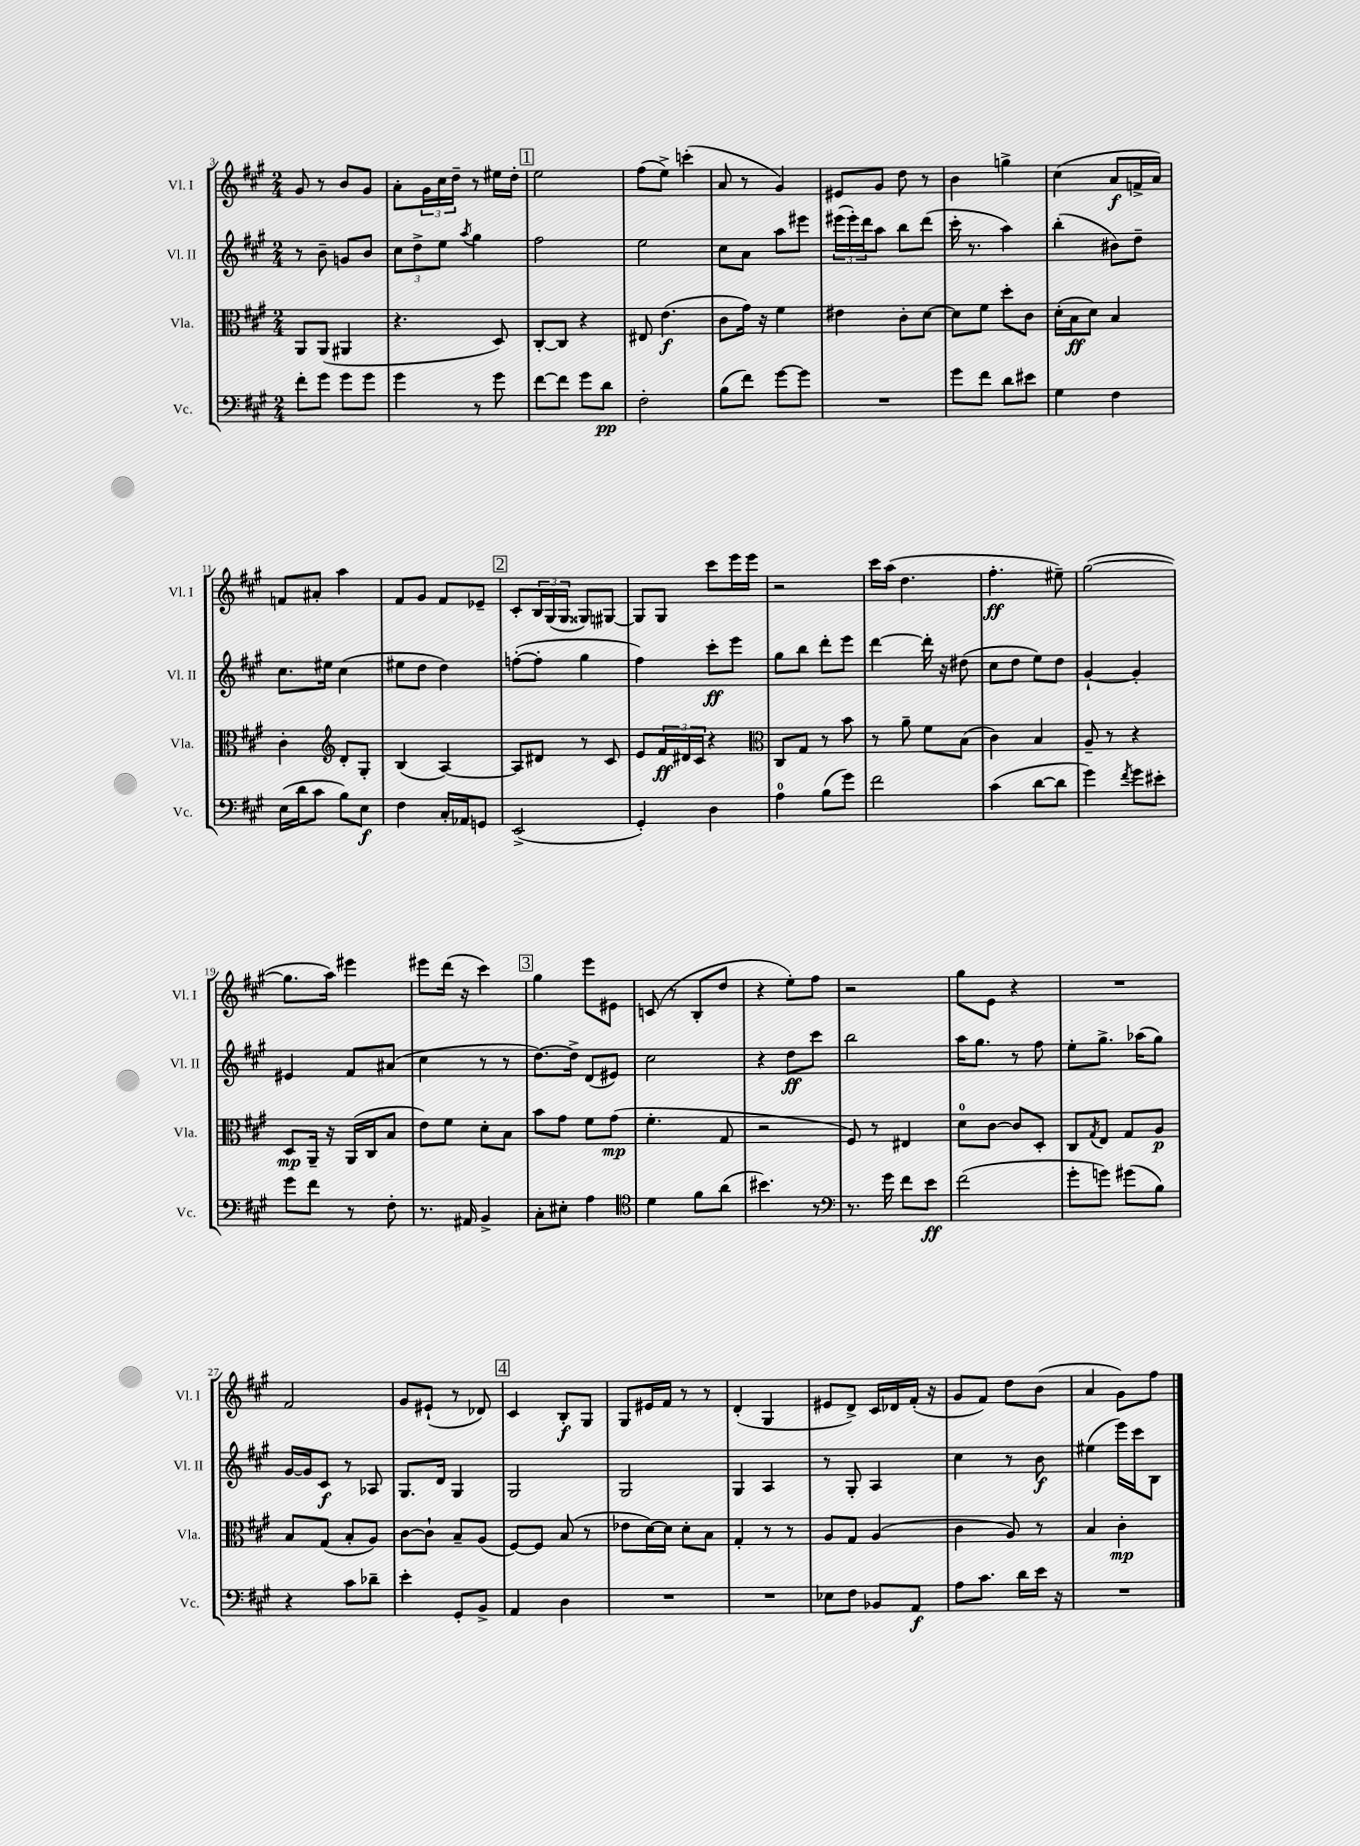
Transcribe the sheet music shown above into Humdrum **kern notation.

**kern	**kern	**kern	**kern
*staff4	*staff3	*staff2	*staff1
*clefF4	*clefC3	*clefG2	*clefG2
*k[f#c#g#]	*k[f#c#g#]	*k[f#c#g#]	*k[f#c#g#]
*M2/4	*M2/4	*M2/4	*M2/4
8f#'\L	8AA/L	8r	8g#/
8g#\J	(8AA/J	8b~\	8r
8g#\L	4AA#/	8g/L	8b/L
8g#\J	.	8b/J	8g#/J
=	=	=	=
4g#\	4.r	12cc#\L	8a'\L
.	.	12dd^\	.
.	.	.	24g#\L
.	.	12ee\J	24cc#\
.	.	.	24dd~\JJ
.	.	8qaa/	.
8r	.	4gg#\	8r
8g#\	8D/)	.	16ee#\LL
.	.	.	16dd'\JJ
=	=	=	=
[8f#\L	[8C#'/L	2ff#\	2ee\
8f#\]J	8C#/]J	.	.
8g#\L	4r	.	.
8d\J	.	.	.
=	=	=	=
2F#'\	8E#/	2ee\	(8ff#\L
.	(4.e\	.	8ee^\J)
.	.	.	(4ccc'\
=	=	=	=
(8B\L	8c#\L	8cc#\L	8a/
8f#\J)	16g#\Jk)	8a\J	8r
.	16r	.	.
[8g#\L	4f#\	8aa\L	4g#/)
8g#\]J	.	8eee#\J	.
=	=	=	=
2r	4e#\	(24eee#\LL	8e#/L
.	.	24eee#'\)	.
.	.	24ddd\J	.
.	.	8aa\J	8g#/J
.	8c#'\L	8bb\L	8dd\
.	[8d\J	(8ddd\J	8r
=	=	=	=
8g#\L	8d\]L	16ccc#'\	4b\
.	.	8.r	.
8f#\J	8f#\J	.	.
8d\L	8dd'\L	4aa\)	4gg^\
8e#\J	8c#\J	.	.
=	=	=	=
4G#\	(16d'\LL	(4bb'\	(4cc#\
.	16B\J	.	.
.	8d\J)	.	.
4F#\	4B/	8b#\L)	8a/L
.	.	8dd~\J	16f^/L
.	.	.	16a/JJ)
=	=	=	=
(16E\LL	4c#'\	8.cc#\L	8f/L
16d\J	.	.	.
8c#\J	.	.	8a#'/J
.	.	16ee#\Jk	.
*	*clefG2	*	*
8B\L)	8d'/L	(4cc#\	4aa\
8E\J	8G#'/J	.	.
=	=	=	=
4F#\	(4B/	8ee#\L	8f#/L
.	.	8dd\J	8g#/J
16C#'/LL	[4A/)	4dd\)	8f#/L
16AA-/J	.	.	.
8GG/J	.	.	8e-~/J
=	=	=	=
(2EE^/	8A/]L	([8ff'\L	8c#'/L
.	8d#/J	8ff'\]J	24B/L
.	.	.	(24G#/
.	.	.	24G#/JJ
.	8r	4gg#\	8G##/L)
.	8c#/	.	[8G#/J
=	=	=	=
4GG#'/)	8e/L	4ff#\)	8G#/]L
.	24f#/L	.	8G#/J
.	24d#/	.	.
.	24c#/JJ	.	.
4D\	4r	8ccc#'\L	8ccc#\L
.	.	8eee\J	16eee\L
.	.	.	16eee\JJ
=	=	=	=
*	*clefC3	*	*
4A\	8C#/L	8gg#\L	2r
.	8G#/J	8bb\J	.
(8B\L	8r	8ddd'\L	.
8g#\J)	8b\	8eee\J	.
=	=	=	=
2f#\	8r	[4ddd\	16ccc#\LL
.	.	.	(16aa\JJ
.	8a~\	.	4.dd\
.	8f#\L	16ddd'\]	.
.	.	16r	.
.	(8B\J	(8dd#\	.
=	=	=	=
(4c#\	4c#\)	8cc#\L	4.ff#'\
.	.	8dd\J	.
[8d\L	4B/	8ee\L)	.
8d\]J	.	8dd\J	8ee#~\)
=	=	=	=
4g#\)	8A~/	[4g#`/	([2gg#\
.	8r	.	.
8qf#/	.	.	.
8g#\L	4r	4g#'/]	.
8e#'\J	.	.	.
=	=	=	=
8g#\L	8D/L	4e#/	8.gg#\]L
8f#\J	16AA~/Jk	.	.
.	16r	.	16aa\Jk)
8r	(16AA/LL	8f#/L	4eee#\
.	16C#/J	.	.
8F#'\	8B/J	(8a#/J	.
=	=	=	=
8.r	8e\L)	4cc#\	8eee#\L
.	8f#\J	.	(16ddd\Jk
16AA#/	.	.	16r
4BB^/	8d'\L	8r	4ccc#\)
.	8B\J	8r	.
=	=	=	=
8C#'\L	8b\L	[8.dd\L)	4gg#\
8E#'\J	8g#\J	.	.
.	.	16dd^\]Jk	.
4A\	8f#\L	(8d/L	8eee\L
.	(8g#\J	8e#/J)	8e#\J
=	=	=	=
*clefC4	*	*	*
4d\	4.f#'\	2cc#\	(8c/
.	.	.	8r
8f#\L	.	.	8B'/L
(8a\J	8G#/	.	8dd/J
=	=	=	=
4.b#\)	2r	4r	4r
.	.	8dd\L	8ee'\L)
8r	.	8ccc#\J	8ff#\J
=	=	=	=
*clefF4	*	*	*
8.r	8F#/)	2bb\	2r
.	8r	.	.
16g#\	.	.	.
8f#\L	4E#/	.	.
8e\J	.	.	.
=	=	=	=
(2f#\	8d\L	16aa\LK	8gg#\L
.	.	8.gg#\J	.
.	[8c#\J	.	8e\J
.	8c#/]L	8r	4r
.	8D'/J	8ff#\	.
=	=	=	=
8g#'\L	8C#/L	8ee'\L	2r
.	8qG#/	.	.
8g\J)	8E/J	8.gg#^\J	.
(8g#\L	8G#/L	.	.
.	.	(16aa-\LK	.
8B\J)	8A/J	8gg#\J)	.
=	=	=	=
4r	8B/L	[16g#/LL	2f#/
.	.	16g#/]J	.
.	(8G#/J	8c#/J	.
8c#\L	8B'/L	8r	.
8d-~\J	8A/J)	8A-/	.
=	=	=	=
4e'\	[8c#\L	8.G#/L	8g#/L
.	8c#`\]J	.	(8e#`/J
.	.	16d/Jk	.
8GG#'/L	8B~/L	4G#/	8r
8BB^/J	(8A/J	.	8d-/)
=	=	=	=
4AA/	[8F#/L)	2G#/	4c#/
.	8F#/]J	.	.
4D\	(8B/	.	8B'/L
.	8r	.	8G#/J
=	=	=	=
2r	8e-\L	2G#/	8G#/L
.	[16d\L)	.	16e#/L
.	16d\]JJ	.	16f#/JJ
.	8d'\L	.	8r
.	8B\J	.	8r
=	=	=	=
2r	4G#'/	4G#/	(4d'/
.	8r	4A/	4G#/
.	8r	.	.
=	=	=	=
8E-\L	8A/L	8r	8e#/L
8F#\J	8G#/J	8G#'/	8d^/J)
8BB-/L	(4A/	4A/	16c#/LL
.	.	.	16d-/
8AA/J	.	.	(16f#'/JJ
.	.	.	16r
=	=	=	=
8A\L	4c#\	4cc#\	8g#/L
8.c#\J	.	.	8f#/J)
.	8A/)	8r	8dd\L
16d\LL	.	.	.
16e\JJ	8r	8b\	(8b\J
16r	.	.	.
=	=	=	=
2r	4B/	(4ee#\	4a/
.	4c#'\	16eee\LL)	8g#\L)
.	.	16ccc#\J	.
.	.	8B\J	8ff#\J
==	==	==	==
*-	*-	*-	*-
